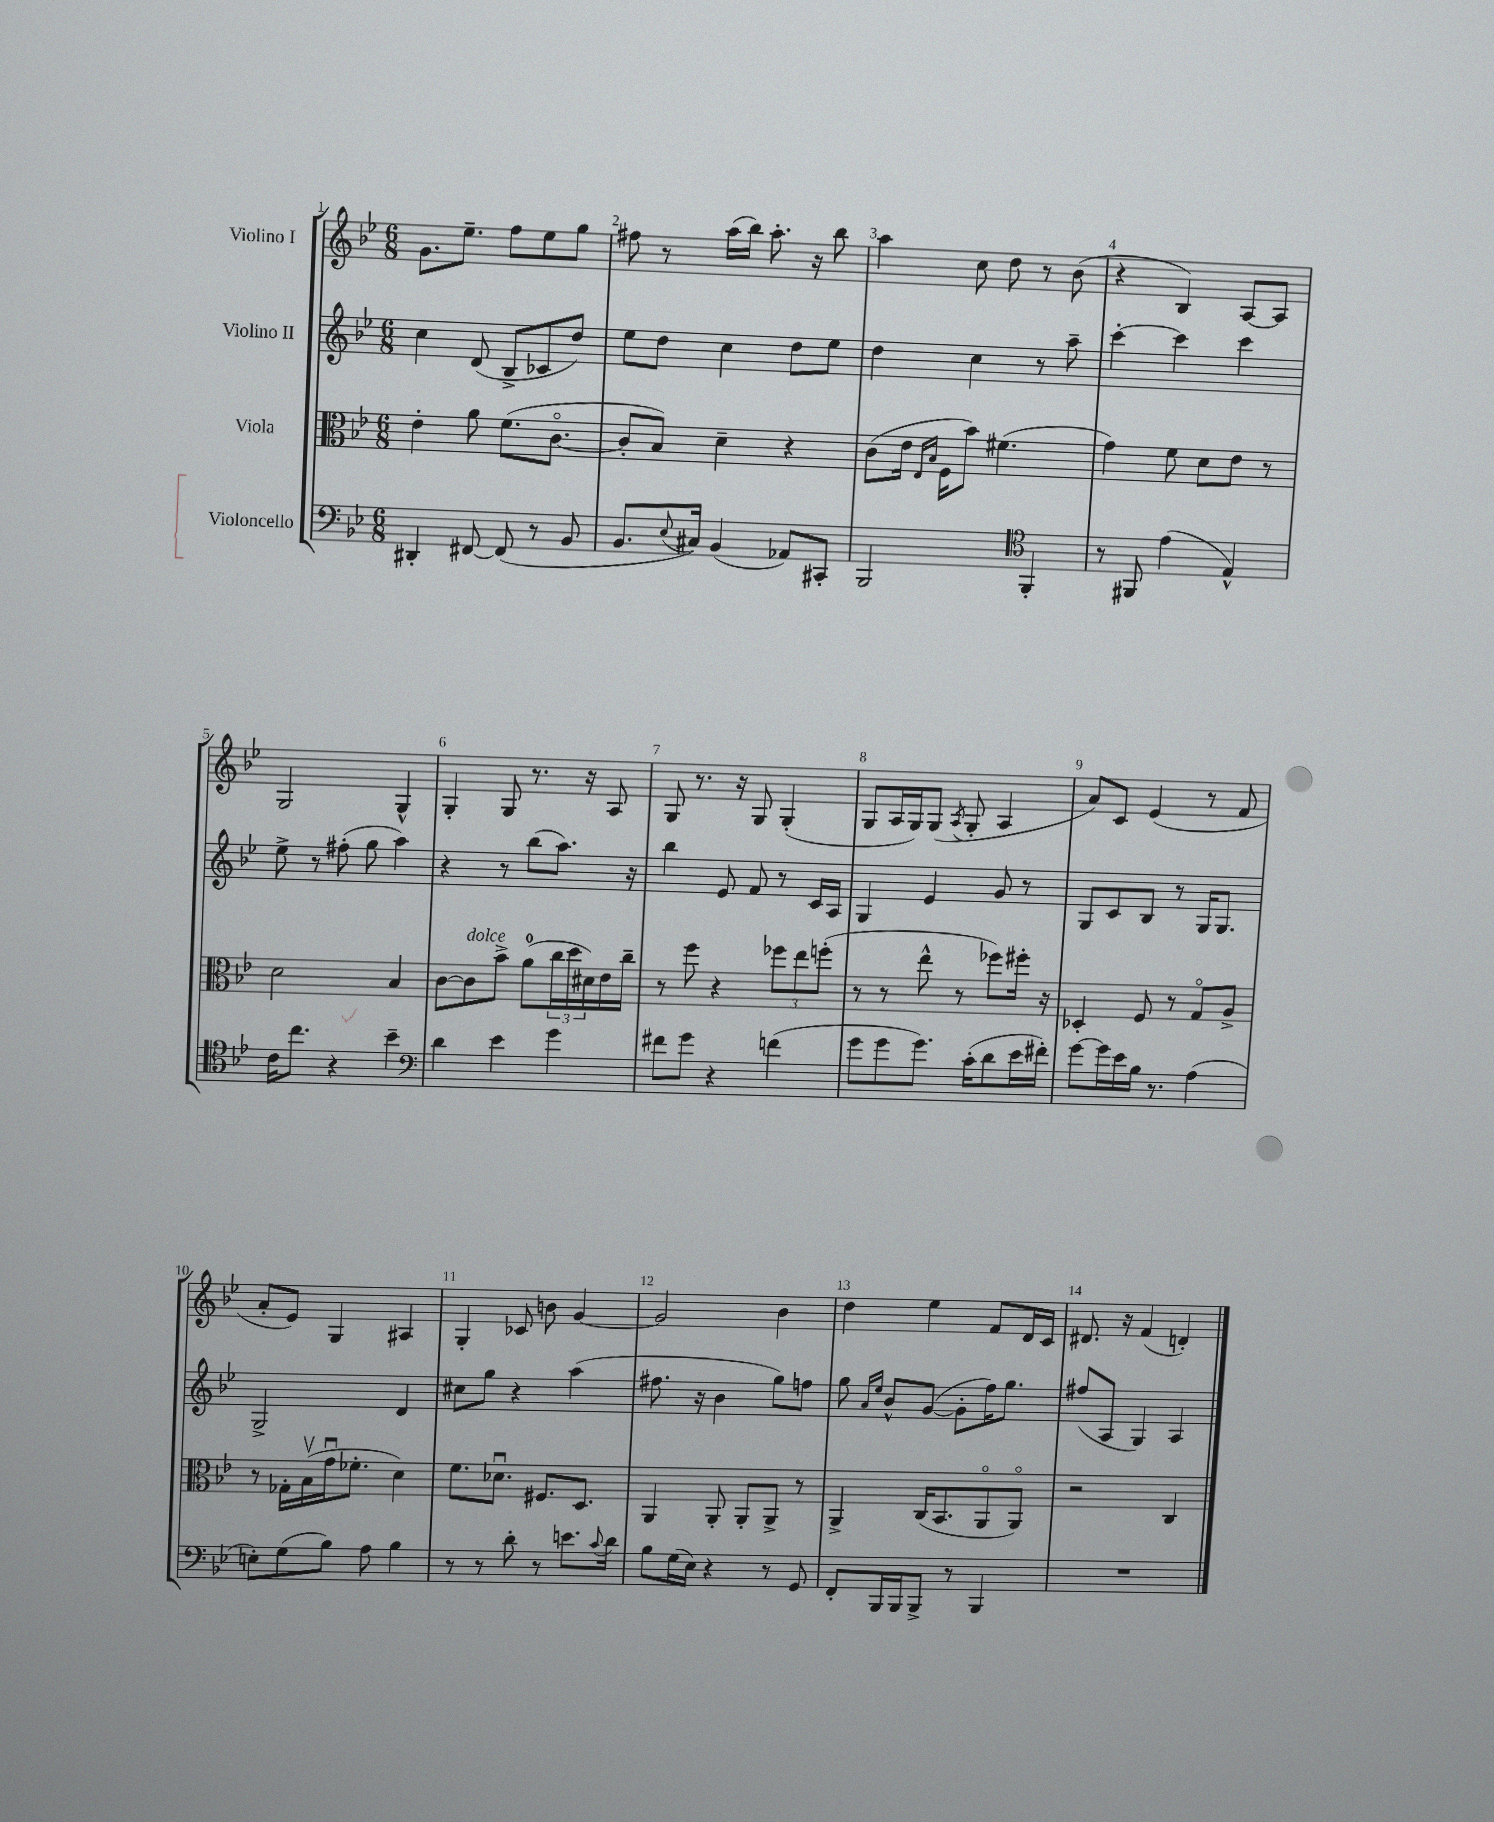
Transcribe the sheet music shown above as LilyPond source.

<<
\new StaffGroup <<
\new Staff = "s0" \with { instrumentName = "Violino I" } {
    \clef treble \key bes \major \numericTimeSignature \time 6/8
    g'8. ees''8.-- f''8 ees''8 g''8 |
    fis''8 r8 a''16( bes''16) a''8.-. r16 bes''8 |
    a''4 c''8 d''8 r8 bes'8( |
    r4 bes4) a8~ a8 |
    g2 g4-^ |
    g4-. g8 r8. r16 a8 |
    g8 r8. r16 g8 g4-.( |
    g8 a16 g16) g8( \acciaccatura { a8 } g8-. a4 |
    a'8) c'8 ees'4( r8 f'8 |
    a'8-. ees'8) g4 ais4 |
    g4-. ces'8 b'8 g'4~ |
    g'2 bes'4 |
    d''4 ees''4 f'8 d'16 c'16 |
    dis'8. r16 f'4( d'4-.) \bar "|." |
}
\new Staff = "s1" \with { instrumentName = "Violino II" } {
    \clef treble \key bes \major \numericTimeSignature \time 6/8
    c''4 d'8( bes8-> ces'8 d''8) |
    ees''8 d''8 c''4 d''8 ees''8 |
    d''4 c''4 r8 a''8-- |
    c'''4~-. c'''4 c'''4 |
    ees''8-> r8 fis''8-.( g''8 a''4) |
    r4 r8 bes''8( a''8.) r16 |
    bes''4 ees'8 f'8 r8 c'16 a16 |
    g4 ees'4 g'8 r8 |
    g8 c'8 bes8 r8 g16 g8. |
    g2-> d'4 |
    cis''8 g''8 r4 a''4( |
    fis''8. r16 bes'4 g''8) f''8 |
    g''8 \grace { a'16 ees''16 } bes'8-^ g'8~( g'8-. f''16) g''8. |
    fis''8( a8 g4) a4 \bar "|." |
}
\new Staff = "s2" \with { instrumentName = "Viola" } {
    \clef alto \key bes \major \numericTimeSignature \time 6/8
    ees'4-. a'8 f'8.( c'8.~\flageolet |
    c'8-. bes8) d'4-- r4 |
    c'8( ees'16 \grace { ees16 bes16 } f16 bes'8) fis'4.( |
    g'4) f'8 d'8 ees'8 r8 |
    d'2 bes4 |
    c'8~ c'8^\markup { \italic "dolce" } bes'8-> a'8-0( \tuplet 3/2 { c''16 d''16 dis'16) } ees'16 c''16-- |
    r8 f''8 r4 \tuplet 3/2 { fes''8 ees''8 f''8-.( } |
    r8 r8 ees''8-^ r8 fes''8) fis''16-. r16 |
    des4-. f8 r8 g8\flageolet a8-> |
    r8 ges16-. bes16\upbow( g'16\downbow fes'8.-. d'4) |
    f'8. des'8.\downbow fis8. d8. |
    a,4 a,8-. a,8-. a,8-> r8 |
    a,4-> c16( bes,8. a,8\flageolet a,8\flageolet) |
    r2 c4 \bar "|." |
}
\new Staff = "s3" \with { instrumentName = "Violoncello" } {
    \clef bass \key bes \major \numericTimeSignature \time 6/8
    dis,4-. fis,8~ fis,8( r8 bes,8 |
    bes,8. \appoggiatura { ees8 } cis16) bes,4( aes,8) cis,8-. |
    bes,,2 \clef tenor f,4-. |
    r8 fis,8 ees'4( ees4-^) |
    c'16 c''8. r4 bes'4-- |
    \clef bass d'4 ees'4 g'4 |
    fis'8 g'8 r4 f'4( |
    g'8 g'8 g'8.) c'16-.( d'8 ees'16 fis'16-.) |
    g'8~ g'16 ees'16 bes16 r8. a4( |
    e8-.) g8( bes8) a8 bes4 |
    r8 r8 d'8-. r8 e'8. \appoggiatura { c'8 } d'16 |
    bes8 g16( ees16) r4 r8 g,8 |
    f,8-. bes,,16 bes,,16 bes,,8-> r8 bes,,4 |
    R2. \bar "|." |
}
>>
>>
\layout { \context { \Score \override BarNumber.break-visibility = ##(#f #t #t) barNumberVisibility = #all-bar-numbers-visible } }
